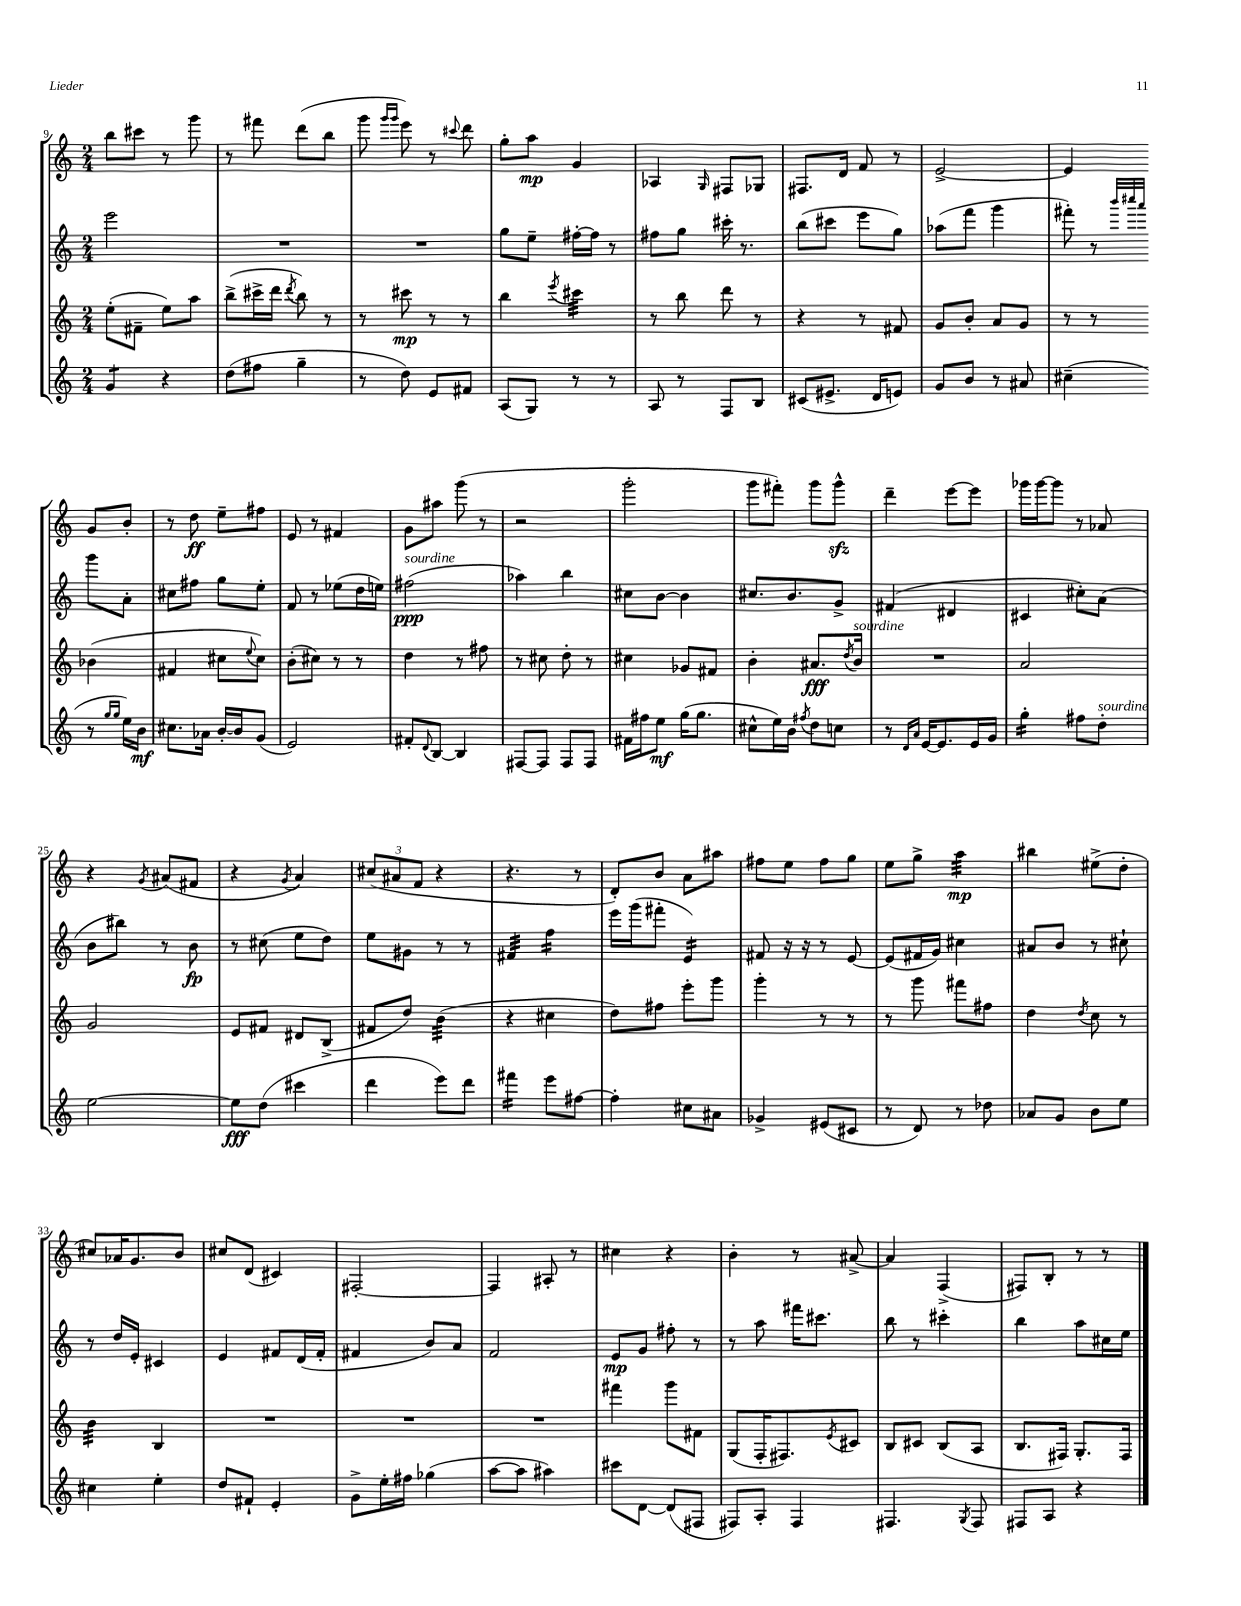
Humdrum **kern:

**kern	**kern	**kern	**kern
*staff4	*staff3	*staff2	*staff1
*clefG2	*clefG2	*clefG2	*clefG2
*k[]	*k[]	*k[]	*k[]
*M2/4	*M2/4	*M2/4	*M2/4
4g/	(8ee'\L	2eee\	8bb\L
.	8f#~\J	.	8ccc#\J
4r	8ee\L)	.	8r
.	8aa\J	.	8ggg\
=	=	=	=
(8dd\L	(8bb^\L	2r	8r
8ff#\J	16ccc#^\L	.	8fff#\
.	16ddd\JJ	.	.
.	8qddd/	.	.
4gg~\	8bb\)	.	(8ddd\L
.	8r	.	8bb\J
=	=	=	=
8r	8r	2r	8ggg\
.	.	.	16qqggg/LL
.	.	.	16qqggg/JJ
8dd\)	8ccc#\	.	8eee\)
8e/L	8r	.	8r
.	.	.	8qqccc#/
8f#/J	8r	.	8ddd\
=	=	=	=
(8A/L	4bb\	8gg\L	8gg'\L
8G/J)	.	8ee~\J	8aa\J
.	8qeee/	.	.
8r	4ccc#\	[16ff#'\LL	4g/
.	.	16ff#\]JJ	.
8r	.	8r	.
=	=	=	=
8A/	8r	8ff#\L	4A-/
8r	8bb\	8gg\J	.
.	.	.	16qqG/
8F/L	8ddd\	16ccc#'\	8F#/L
.	.	8.r	.
8B/J	8r	.	8G-/J
=	=	=	=
(8c#/L	4r	(8bb\L	8.F#/L
8.e#^/J	.	8ccc#\J	.
.	.	.	16d/Jk
.	8r	8eee\L	8f/
16d/LK	.	.	.
8e/J)	8f#/	8gg\J)	8r
=	=	=	=
8g/L	8g/L	(8aa-\L	[2e^/
8b/J	8b'/J	8fff\J	.
8r	8a/L	4ggg\	.
8a#/	8g/J	.	.
=	=	=	=
(4cc#~\	8r	8fff#'\)	4e/]
.	8r	8r	.
.	.	32qqbbb/LLL	.
.	.	32qqcccc#/	.
.	.	32qqaaa/JJJ	.
8r	(4b-\	8ggg\L	8g/L
16qqgg/LL	.	.	.
16qqgg/JJ	.	.	.
16ee\LL)	.	8a'\J	8b'/J
16b\JJ	.	.	.
=	=	=	=
8.cc#\L	4f#/	8cc#\L	8r
.	.	8ff#\J	8dd\
16a-\Jk	.	.	.
[16b'/LL	8cc#\L	8gg\L	8ee~\L
16b/]J	.	.	.
.	8qqee/	.	.
(8g/J	8cc#\J)	8ee'\J	8ff#\J
=	=	=	=
2e/)	(8b'\L	8f/	8e/
.	8cc#\J)	8r	8r
.	8r	(8ee-\L	4f#/
.	8r	16dd\L	.
.	.	16ee\JJ)	.
=	=	=	=
8f#'/L	4dd\	(2ff#\	8g\L
8qqd/	.	.	.
[8B/J	.	.	8aa#\J
4B/]	8r	.	(8ggg\
.	8ff#\	.	8r
=	=	=	=
[8F#/L	8r	4aa-\)	2r
8F#/]J	8cc#\	.	.
8F#/L	8dd'\	4bb\	.
8F#/J	8r	.	.
=	=	=	=
16f#\LL	4cc#\	8cc#\L	2ggg'\
16ff#\J	.	.	.
8ee\J	.	[8b\J	.
(16gg\LK	8g-/L	4b\]	.
8.gg\J	.	.	.
.	8f#/J	.	.
=	=	=	=
8cc#^^\L	4b'\	8.cc#/L	8ggg\L
16ee\L)	.	.	8fff#'\J)
16b\JJ	.	8.b/	.
8qff#/	.	.	.
8dd\L	8.a#/L	.	8ggg\L
8cc\J	.	8g^/J	8ggg^^\J
.	8qdd/	.	.
.	16b/Jk	.	.
=	=	=	=
8r	2r	(4f#/	4ddd~\
16qqd/LL	.	.	.
16qqa/JJ	.	.	.
[16e/LK	.	.	.
8.e/]	.	.	.
.	.	4d#/	[8eee\L
16e/L	.	.	8eee\]J
16g/JJ	.	.	.
=	=	=	=
4gg'\	2a/	4c#/	16ggg-\LL
.	.	.	[16ggg-\J
.	.	.	8ggg-\]J
8ff#\L	.	8cc#'\L)	8r
8dd'\J	.	(8a\J	8a-/
=	=	=	=
[2ee\	2g/	8b\L	4r
.	.	8bb#\J)	.
.	.	.	8qg/
.	.	8r	(8a#/L
.	.	8b\	8f#/J
=	=	=	=
8ee\]L	8e/L	8r	4r
(8dd\J	8f#/J	(8cc#\	.
.	.	.	8qg/
4ccc#\	8d#/L	8ee\L	4a/)
.	(8B^/J	8dd\J)	.
=	=	=	=
4ddd\	8f#/L	8ee\L	(12cc#/L
.	.	.	12a#/
.	8dd/J)	8g#\J	.
.	.	.	12f/J
8eee\L)	(4b\	8r	4r
8ddd\J	.	8r	.
=	=	=	=
4fff#\	4r	4f#/	4.r
8eee\L	4cc#\	4ff\	.
[8ff#\J	.	.	8r
=	=	=	=
4ff#'\]	8dd\L)	16eee\LL	8d'/L)
.	.	(16ggg\J	.
.	8ff#\J	8fff#'\J	8b/J
8cc#\L	8eee'\L	4e/)	8a\L
8a#\J	8ggg\J	.	8aa#\J
=	=	=	=
4g-^/	4ggg'\	8f#/	8ff#\L
.	.	16r	8ee\J
.	.	16r	.
(8e#/L	8r	8r	8ff#\L
8c#/J	8r	[8e/	8gg\J
=	=	=	=
8r	8r	(8e/]L	8ee\L
8d/)	8ggg\	16f#/L	8gg^\J
.	.	16g/JJ)	.
8r	8fff#\L	4cc#\	4aa\
8dd-\	8ff#\J	.	.
=	=	=	=
8a-/L	4dd\	8a#/L	4bb#\
8g/J	.	8b/J	.
.	8qdd/	.	.
8b\L	8cc\	8r	(8ee#^\L
8ee\J	8r	8cc#`\	8dd'\J
=	=	=	=
4cc#\	4b\	8r	8cc#/L)
.	.	16dd/LL	16a-/K
.	.	16e'/JJ	8.g/
4ee'\	4B/	4c#/	.
.	.	.	8b/J
=	=	=	=
8dd/L	2r	4e/	8cc#/L
8f#`/J	.	.	(8d/J
4e'/	.	8f#/L	4c#/)
.	.	(16d/L	.
.	.	16f#'/JJ	.
=	=	=	=
8g^\L	2r	4f#/	[2F#'/
16ee'\L	.	.	.
16ff#\JJ	.	.	.
(4gg-\	.	8b/L)	.
.	.	8a/J	.
=	=	=	=
[8aa\L	2r	2f/	4F#/]
8aa\]J	.	.	.
4aa#\)	.	.	8A#'/
.	.	.	8r
=	=	=	=
8ccc#\L	4fff#\	8e/L	4cc#\
[8d\J	.	8g/J	.
(8d/]L	8ggg\L	8ff#'\	4r
8F#/J	8f#\J	8r	.
=	=	=	=
8F#/L)	(8G/L	8r	4b'\
8A'/J	16F'/K	8aa\	.
.	8.F#/)	.	.
4F#/	.	16fff#\LK	8r
.	.	8.ccc#\J	.
.	8qe/	.	.
.	8c#/J	.	[8a#^/
=	=	=	=
4.F#/	8B/L	8bb\	4a#/]
.	8c#/J	8r	.
.	(8B/L	4ccc#'\	(4F^/
8qG/	.	.	.
8F#/	8A/J	.	.
=	=	=	=
8F#/L	8.B/L	4bb\	8F#/L)
8A/J	.	.	8B'/J
.	16F#/Jk)	.	.
4r	8.G'/L	8aa\L	8r
.	.	16cc#\L	8r
.	16F#/Jk	16ee\JJ	.
==	==	==	==
*-	*-	*-	*-
